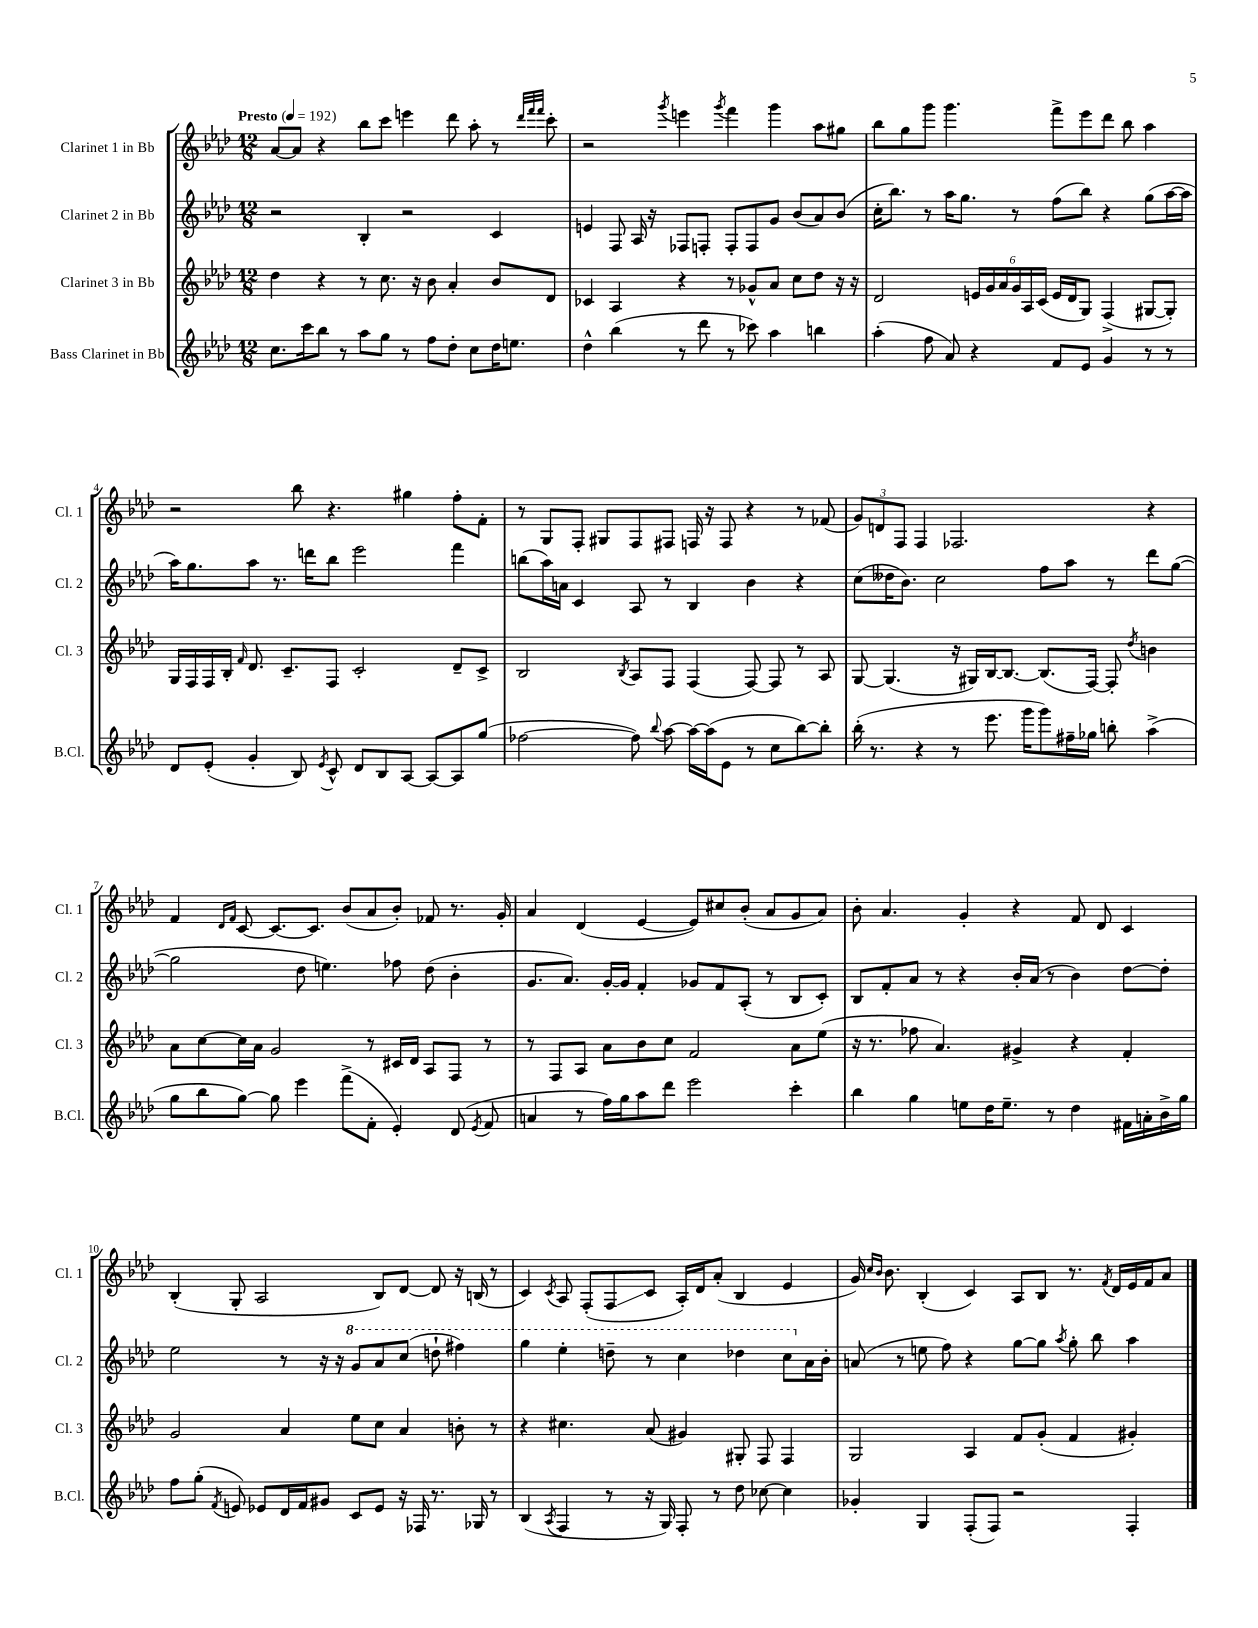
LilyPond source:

<<
\new StaffGroup <<
\new Staff = "s0" \with { instrumentName = "Clarinet 1 in Bb" shortInstrumentName = "Cl. 1" } {
    \clef treble \key aes \major \numericTimeSignature \time 12/8 \tempo "Presto" 4 = 192
    \autoBeamOff aes'8[~ aes'8] r4 bes''8[ c'''8] e'''4 des'''8 aes''8-. r8 \grace { des'''32[ f'''32 f'''32] } c'''8-. |
    r2 \acciaccatura { g'''8 } e'''4 \acciaccatura { g'''8 } f'''4 g'''4 aes''8[ gis''8] |
    bes''8[ g''8 g'''8] g'''4. f'''8[-> ees'''8 des'''8] bes''8 aes''4 |
    r2 bes''8 r4. gis''4 f''8[-. f'8]-. |
    r8 g8[ f8]-. gis8[ f8 fis8] f16 r16 f8 r4 r8 fes'8( |
    \tuplet 3/2 { g'8[) d'8 f8] } f4 fes2. r4 |
    f'4 \grace { des'16[ f'16] } c'8~ c'8.[~ c'8.] bes'8[( aes'8 bes'8]-.) fes'8 r8. g'16-. |
    aes'4 des'4( ees'4~ ees'8[) cis''8 bes'8]-.( aes'8[ g'8 aes'8]) |
    bes'8-. aes'4. g'4-. r4 f'8 des'8 c'4 |
    bes4-.( g8-. aes2 bes8[) des'8]~ des'8 r16 b16( r8 |
    c'4) \acciaccatura { c'8 } aes8 f8[-.( f8\glissando c'8] aes16[-.) des'16 aes'8]-.( bes4 ees'4 |
    g'16) \grace { c''16[ bes'16] } bes'8. bes4-.( c'4) aes8[ bes8] r8. \acciaccatura { f'8 } des'16[ ees'16 f'16 aes'8] \bar "|." |
}
\new Staff = "s1" \with { instrumentName = "Clarinet 2 in Bb" shortInstrumentName = "Cl. 2" } {
    \clef treble \key aes \major \numericTimeSignature \time 12/8
    \autoBeamOff r2 bes4-. r2 c'4 |
    e'4 f8 aes16 r16 fes8[ f8]-. f8[-. f8 g'8] bes'8[( aes'8) bes'8]( |
    c''16[-. bes''8.]) r8 aes''16[ g''8.] r8 f''8[( bes''8]) r4 g''8[( aes''16~ aes''16] |
    aes''16[) g''8. aes''8] r8. d'''16[ bes''8] ees'''2 f'''4 |
    b''8[( aes''16) a'16] c'4 aes8 r8 bes4 bes'4 r4 |
    c''8[( deses''16 bes'8.]) c''2 f''8[ aes''8] r8 des'''8[ g''8]~( |
    g''2 des''8 e''4.) fes''8 des''8( bes'4-. |
    g'8.[ aes'8.]) g'16[~-. g'16] f'4-. ges'8[ f'8 aes8]-.( r8 bes8[ c'8]-.) |
    bes8[ f'8-. aes'8] r8 r4 bes'16[-. aes'16]( r8 bes'4) des''8[~ des''8]-. |
    ees''2 r8 r16 r16 \ottava #1 g''8[ aes''8 c'''8]( d'''8-! fis'''4) |
    g'''4 ees'''4-. d'''8-- r8 c'''4 des'''4 c'''8[ \ottava #0 aes'16 bes'16]-. |
    a'8( r8 e''8 f''8) r4 g''8[~ g''8] \acciaccatura { aes''8 } g''8-. bes''8 aes''4 \bar "|." |
}
\new Staff = "s2" \with { instrumentName = "Clarinet 3 in Bb" shortInstrumentName = "Cl. 3" } {
    \clef treble \key aes \major \numericTimeSignature \time 12/8
    \autoBeamOff des''4 r4 r8 c''8. r16 bes'8 aes'4-. bes'8[ des'8] |
    ces'4 aes4 r4 r8 ges'8[-^ aes'8] c''8[ des''8] r16 r16 |
    des'2 \tuplet 6/4 { e'16[ g'16 aes'16 g'16 aes16 c'16]( } e'16[ des'16 g8]) f4->( gis8[~ gis8]-.) |
    g16[ f16 f16 bes16]-. \grace { f'16 } des'8. c'8.[-- f8] c'2-. des'8[-- c'8]-> |
    bes2 \acciaccatura { bes8 } aes8[ f8] f4( f8~) f8 r8 aes8 |
    g8~ g4.( r16 gis16[) bes16~ bes8.]~ bes8.[( f16]~) f8-. \acciaccatura { des''8 } b'4 |
    aes'8[ c''8~ c''16 aes'16] g'2 r8 cis'16[ des'16] aes8[ f8] r8 |
    r8 f8[ aes8] aes'8[ bes'8 c''8] f'2 aes'8[ ees''8]( |
    r16 r8. fes''8 aes'4.) gis'4-> r4 f'4-. |
    g'2 aes'4 ees''8[ c''8] aes'4 b'8-. r8 |
    r4 cis''4. aes'8( gis'4) gis8-. f8 f4 |
    g2 aes4 f'8[ g'8]-.( f'4 gis'4-.) \bar "|." |
}
\new Staff = "s3" \with { instrumentName = "Bass Clarinet in Bb" shortInstrumentName = "B.Cl." } {
    \clef treble \key aes \major \numericTimeSignature \time 12/8
    \autoBeamOff c''8.[ c'''16 bes''8] r8 aes''8[ g''8] r8 f''8[ des''8]-. c''8[ des''16 e''8.] |
    des''4-^ bes''4( r8 des'''8 r8 ces'''8) aes''4 b''4 |
    aes''4-.( f''8 aes'8) r4 f'8[ ees'8] g'4 r8 r8 |
    des'8[ ees'8]-.( g'4-. bes8) \acciaccatura { ees'8 } c'8-^ des'8[ bes8 aes8]~ aes8[~ aes8 g''8]( |
    fes''2~ fes''8) \appoggiatura { bes''8 } aes''8~ aes''16[~ aes''16( ees'8] r8 c''8[ bes''8~) bes''8]-. |
    bes''16-.( r8. r4 r8 ees'''8. g'''16[ g'''8) fis''16-- ges''16] b''8-. aes''4->( |
    g''8[ bes''8 g''8]~) g''8 ees'''4 f'''8[->( f'8]-. ees'4-.) des'8( \acciaccatura { ees'8 } f'8 |
    a'4 r8 f''16[) g''16 aes''8 des'''8] ees'''2 c'''4-. |
    bes''4 g''4 e''8[ des''16 e''8.]-- r8 des''4 fis'16[ a'16-. bes'16-> g''16] |
    f''8[ g''8]-.( \acciaccatura { f'8 } e'8) ees'8[ des'16 f'16 gis'8] c'8[ ees'8] r16 fes16 r8. ges16 r8 |
    bes4( \acciaccatura { aes8 } f4 r8 r16 g16) f8-. r8 des''8 ces''8~ ces''4 |
    ges'4-. g4 f8[-.( f8]) r2 f4-. \bar "|." |
}
>>
>>
